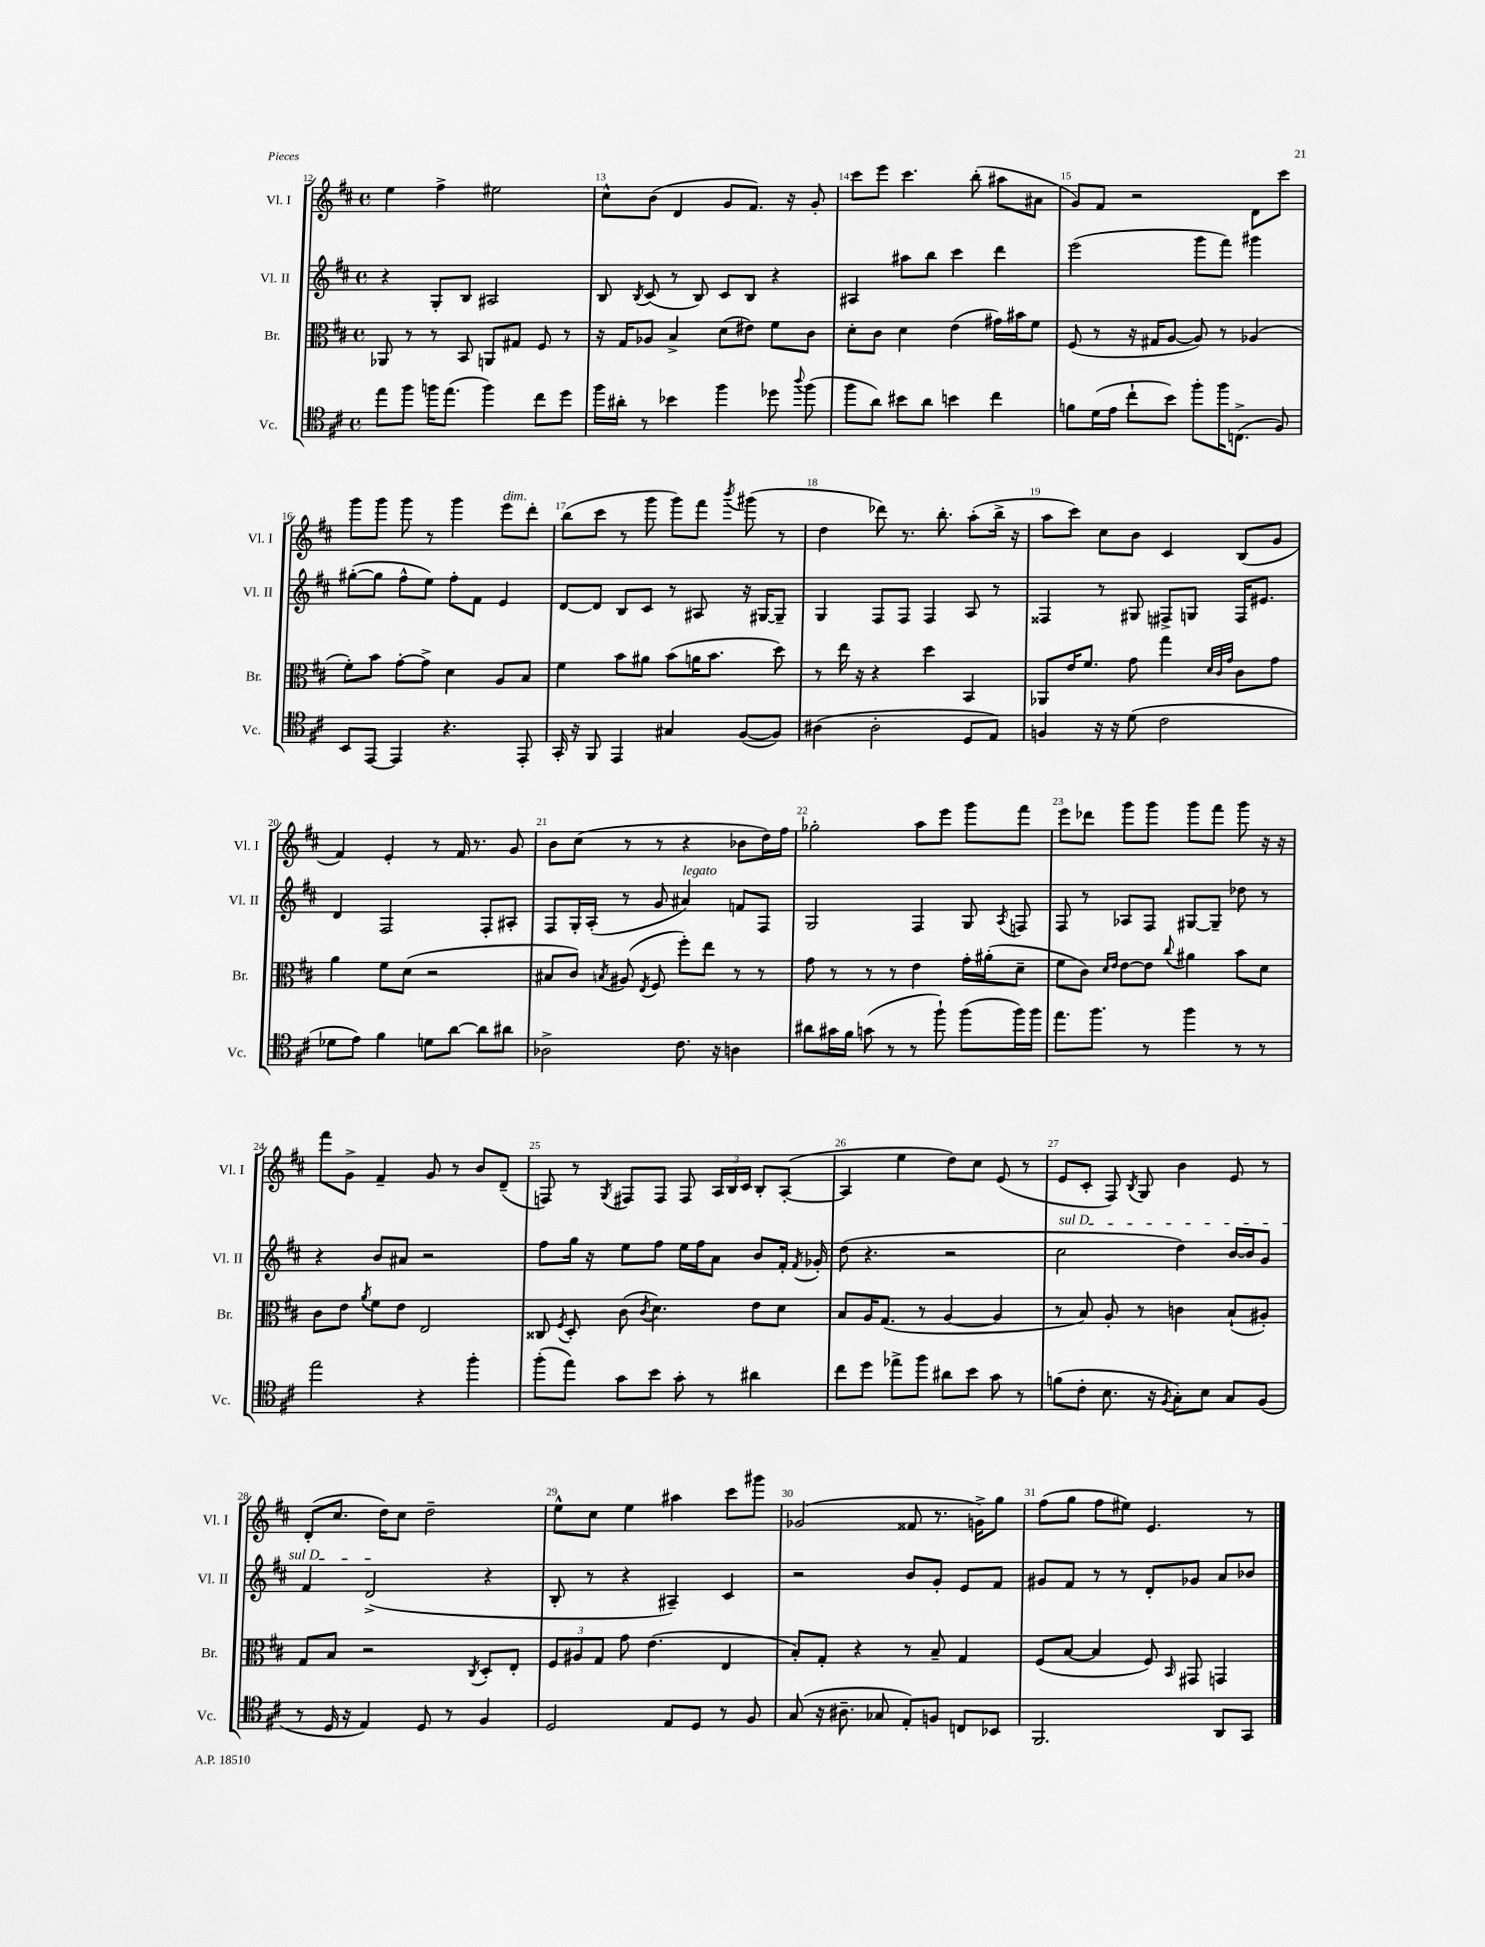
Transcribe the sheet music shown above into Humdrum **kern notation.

**kern	**kern	**kern	**kern
*part4	*part3	*part2	*part1
*staff4	*staff3	*staff2	*staff1
*I"Vc.	*I"Br.	*I"Vl. II	*I"Vl. I
*I'Vc.	*I'Br.	*I'Vl. II	*I'Vl. I
*clefC4	*clefC3	*clefG2	*clefG2
*k[f#c#]	*k[f#c#]	*k[f#c#]	*k[f#c#]
*M4/4	*M4/4	*M4/4	*M4/4
*met(c)	*met(c)	*met(c)	*met(c)
=12	=12	=12	=12
8ee\L	8AA-X/	4r	4ee\
8ff#\J	8r	.	.
16ffn\KL	8r	8G'/L	4ff#^\
(8.ee\J	.	.	.
.	8BB/	8B/J	.
4ff\)	8AAn/L	2A#X/	2ee#X\
.	8G#X/J	.	.
8cc#\L	8F#/	.	.
8dd\J	8r	.	.
=13	=13	=13	=13
16ff#\LL	16r	8B/	8cc#^^\L
16a#X'\JJ	16G/KL	.	.
.	.	8qB/	.
8r	8A-X/J	(8c#/	(8b\J
4b-X\	4B^/	8r	4d/
.	.	8B/)	.
4ff#\	(8d\L	8c#/L	8g/L
.	8e#X\J)	8B/J	8.f#/J)
8dd-X\	8f#\L	4r	.
.	.	.	16r
8qqaa/	.	.	.
(8ff#\	8c#\J	.	8g'/
=14	=14	=14	=14
8ff#\L	8d'\L	4A#X/	8ccc#\L
8a\J)	8c#\J	.	8eee\J
8b#X\L	4d\	8aa#X\L	4.ccc#\
8a\J	.	8bb\J	.
4bn\	(4e\	4ccc#\	.
.	.	.	(8bb'\
4cc#\	16g#X\LL)	4ddd\	8aa#X\L
.	16b#X\J	.	.
.	8f#\J	.	8a#X\J
=15	=15	=15	=15
8fn\L	(8F#/	(2eee\	8g/L)
(16d\L	8r	.	8f#/J
16e\JJ	.	.	.
8cc#`\L	16r	.	2r
.	16G#X/KL	.	.
8b\J)	[8A/J	.	.
8ff#'\L	8A/])	8ggg\L	.
16ff#\K	8r	8fff#\J)	.
(8.Cn^\J	.	.	.
.	(4A-X/	4ggg#X\	8d\L
8F#/)	.	.	8ccc#\J
!!LO:LB:g=z
=16	=16	=16	=16
8BB/L	8f#'\L)	([8gg#X'\L	8ggg\L
[8EE/J	8b\J	8gg#\J]	8ggg\J
4EE/]	[8g'\L	8ff#^^\L	8ggg\
.	8g^\J]	8ee\J)	8r
4.r	4d\	8ff#'\L	4ggg\
.	.	8f#\J	.
!	!	!	!LO:TX:a:i:t=dim.
.	8A/L	4e/	8eee\L
8EE'/	8B/J	.	8ddd'\J
=17	=17	=17	=17
16GG'/	4f#\	[8d/L	(8bb\L
16r	.	.	.
8FF#/	.	8d/J]	8ccc#\J
4EE/	8b\L	8B/L	8r
.	8a#X\J	8c#/J	8ggg\
4G#X/	(8b\L	8r	8ggg\L)
.	16an\K	8A#X/	8fff#\J
.	8.b\J	.	.
.	.	.	8qbbb/
([8F#/L	.	16r	(8ggg#X\
.	.	[16G#X/KL	.
8F#/J])	8dd\)	8G#~/J]	8r
=18	=18	=18	=18
(4A#X\	8r	4G/	4dd\
.	16ee\	.	.
.	16r	.	.
2A#'\	4r	8F#/L	8ddd-X\)
.	.	8F#/J	8.r
.	4dd\	4F#/	.
.	.	.	8.bb'\
8D/L	4BB/	8A/	(8aa'\L
8E/J)	.	8r	16bb^\Jk
.	.	.	16r
=19	=19	=19	=19
4Fn/	8AA-X/L	4F##X/	8aa\L
.	16e/K	.	8ccc#\J)
.	8.f#/J	.	.
16r	.	8r	8cc#\L
16r	.	.	.
(8d\	8g\	8G#X/	8b\J
2c#\	4gg\	8F#X^/L	4c#/
.	.	8Gn/J	.
.	32qqd/LLL	.	.
.	32qqc#/	.	.
.	32qqg/JJJ	.	.
.	8c#\L	16F#/KL	(8B/L
.	.	8.e#X/J	.
.	8g\J	.	8g/J
!!LO:LB:g=z
=20	=20	=20	=20
8d-X\L	4a\	4d/	4f#/)
8e\J)	.	.	.
4f#\	8f#\L	2F#/	4e'/
.	(8d\J	.	.
8dn\L	2r	.	8r
[8a\J	.	.	16f#/
.	.	.	8.r
8a\L]	.	8F#'/L	.
8a#X\J	.	8A#X'/J	8g/
=21	=21	=21	=21
2A-X^\	8B#X/L	8F#/L	8b\L
.	8c#/J)	16G'/L	(8cc#\J
.	.	(16A'/JJ	.
.	8qBn/	.	.
.	(8A#X/	8r	8r
.	8qE/	.	.
.	8F#/	8g/	8r
!	!	!LO:TX:a:i:t=legato	!
8.c#\	8ff#'\L)	4a#X/)	4r
.	8ee\J	.	.
16r	.	.	.
4An\	8r	8fn/L	8b-X\L
.	8r	8F#/J	16dd\L)
.	.	.	16ff#\JJ
=22	=22	=22	=22
8a#X\L	8g\	2G/	2gg-X'\
16g#X\L	8r	.	.
16f#\JJ	.	.	.
(8gn\	8r	.	.
8r	8r	.	.
8r	4e\	4F#/	8aa\L
8ff#`\)	.	.	8eee\J
(8ff#\L	16g'\LL	8G/	8ggg\L
.	(16a#X'\J	.	.
.	.	8qA/	.
16ff#\L)	8d~\J	8Fn/	8fff#\J
16ff#\JJ	.	.	.
=23	=23	=23	=23
8.ee\L	8f#\L	8F#/	8eee\L
.	8c#\J)	8r	8ddd-X\J
8.ff#\J	.	.	.
.	16qqd/LL	.	.
.	16qqe/JJ	.	.
.	[8e\L	8A-X/L	8ggg\L
8r	8e\J]	8F#/J	8ggg\J
.	8qqcc#/	.	.
4ff#\	4a#X\	[8G#X/L	8ggg\L
.	.	8G#~/J]	8fff#\J
8r	8b\L	8dd-X\	8ggg\
8r	8d\J	8r	16r
.	.	.	16r
!!LO:LB:g=z
=24	=24	=24	=24
2ee\	8c#\L	4r	8fff#\L
.	8e\J	.	8g^\J
.	8qa/	.	.
.	8f#\L	8b/L	4f#~/
.	8e\J	8a#X/J	.
4r	2E/	2r	8g/
.	.	.	8r
4ff#'\	.	.	8b/L
.	.	.	(8d~/J
=25	=25	=25	=25
(8ff#'\L	8C##X/	8ff#\L	8Fn/)
.	8qF#/	.	.
8ee\J)	8D'/	16gg\Jk	8r
.	.	16r	.
.	.	.	8qG/
8g\L	(8c#\	8ee\L	8F#X/L
.	8qc#/	.	.
8b\J	4.d\)	8ff#\J	8F#/J
8g'\	.	16ee\LL	8F#/
.	.	16ff#\J	.
8r	.	8a\J	24A/LL
.	.	.	24B/
.	.	.	24c#/JJ
4a#X\	8e\L	8b/L	8B'/L
.	8d\J	16f#'/Jk	([8A'/J
.	.	8qf#/	.
.	.	16g-X'/	.
=26	=26	=26	=26
8cc#\L	8B/L	(8dd\	4A/]
8dd\J	16A/K	4.r	.
.	(8.G/J	.	.
8ee-X^\L	.	.	4ee\
8ff#\J	8r	.	.
8a#X\L	[4A/	2r	8dd\L)
8b\J	.	.	8cc#\J
8g\	4A/]	.	(8e/
8r	.	.	8r
=27	=27	=27	=27
!	!	!LO:TX:a:i:t=sul D	!
(8fn\L	8r	2cc#\	8e/L
8c#'\J	8B/)	.	8c#'/J
8.B\	8A'/	.	8F#/)
.	.	.	8qB/
.	8r	.	8G/
16r	.	.	.
8qF#/	.	.	.
8G'\L)	4cn\	4dd\)	4b\
8B\J	.	.	.
8G/L	(8B`/L	[16b/LL	8e/
.	.	16b/J]	.
(8F#/J	8A#X'/J)	8g/J	8r
!!LO:LB:g=z
=28	=28	=28	=28
8r	8G/L	4f#/	(8d'/L
16D/	8B/J	.	8.cc#/J
16r	.	.	.
4E/)	2r	(2d^/	.
.	.	.	16dd\KL)
.	.	.	8cc#\J
8D/	.	.	2dd~\
8r	.	.	.
.	8qC#/	.	.
4F#/	8D'/L	4r	.
.	8E'/J	.	.
=29	=29	=29	=29
2D/	12F#/L	8B'/	8ee^^\L
.	12A#X/	.	.
.	.	8r	8cc#\J
.	12G/J	.	.
.	8g\	4r	4ee\
.	(4.e\	.	.
8E/L	.	4A#X~/)	4aa#X\
8D/J	.	.	.
8r	4E/	4c#/	8ccc#\L
8F#/	.	.	8ggg#X\J
=30	=30	=30	=30
(8G/	8B'/L)	2r	(2g-X/
16r	8G'/J	.	.
8.A#X~\	.	.	.
.	4r	.	.
8G-X/	.	.	.
8E'/L)	8r	8b/L	8f##X/
8Fn/J	8B~/	8g'/J	8.r
8Cn/L	4G/	8e/L	.
.	.	.	16gn^\KL)
8BB-X/J	.	8f#/J	8gg\J
=31	=31	=31	=31
2.FF#/	(8F#/L	8g#X/L	(8ff#\L
.	[8B/J	8f#/J	8gg\J
.	4B/]	8r	8ff#\L
.	.	8r	8ee#X\J)
.	8F#/)	8d'/L	4.e/
.	16qqBB/	.	.
.	8GG#X/	8g-X/J	.
8AA/L	4GGn/	8a/L	.
8GG/J	.	8b-X/J	8r
==	==	==	==
*-	*-	*-	*-
